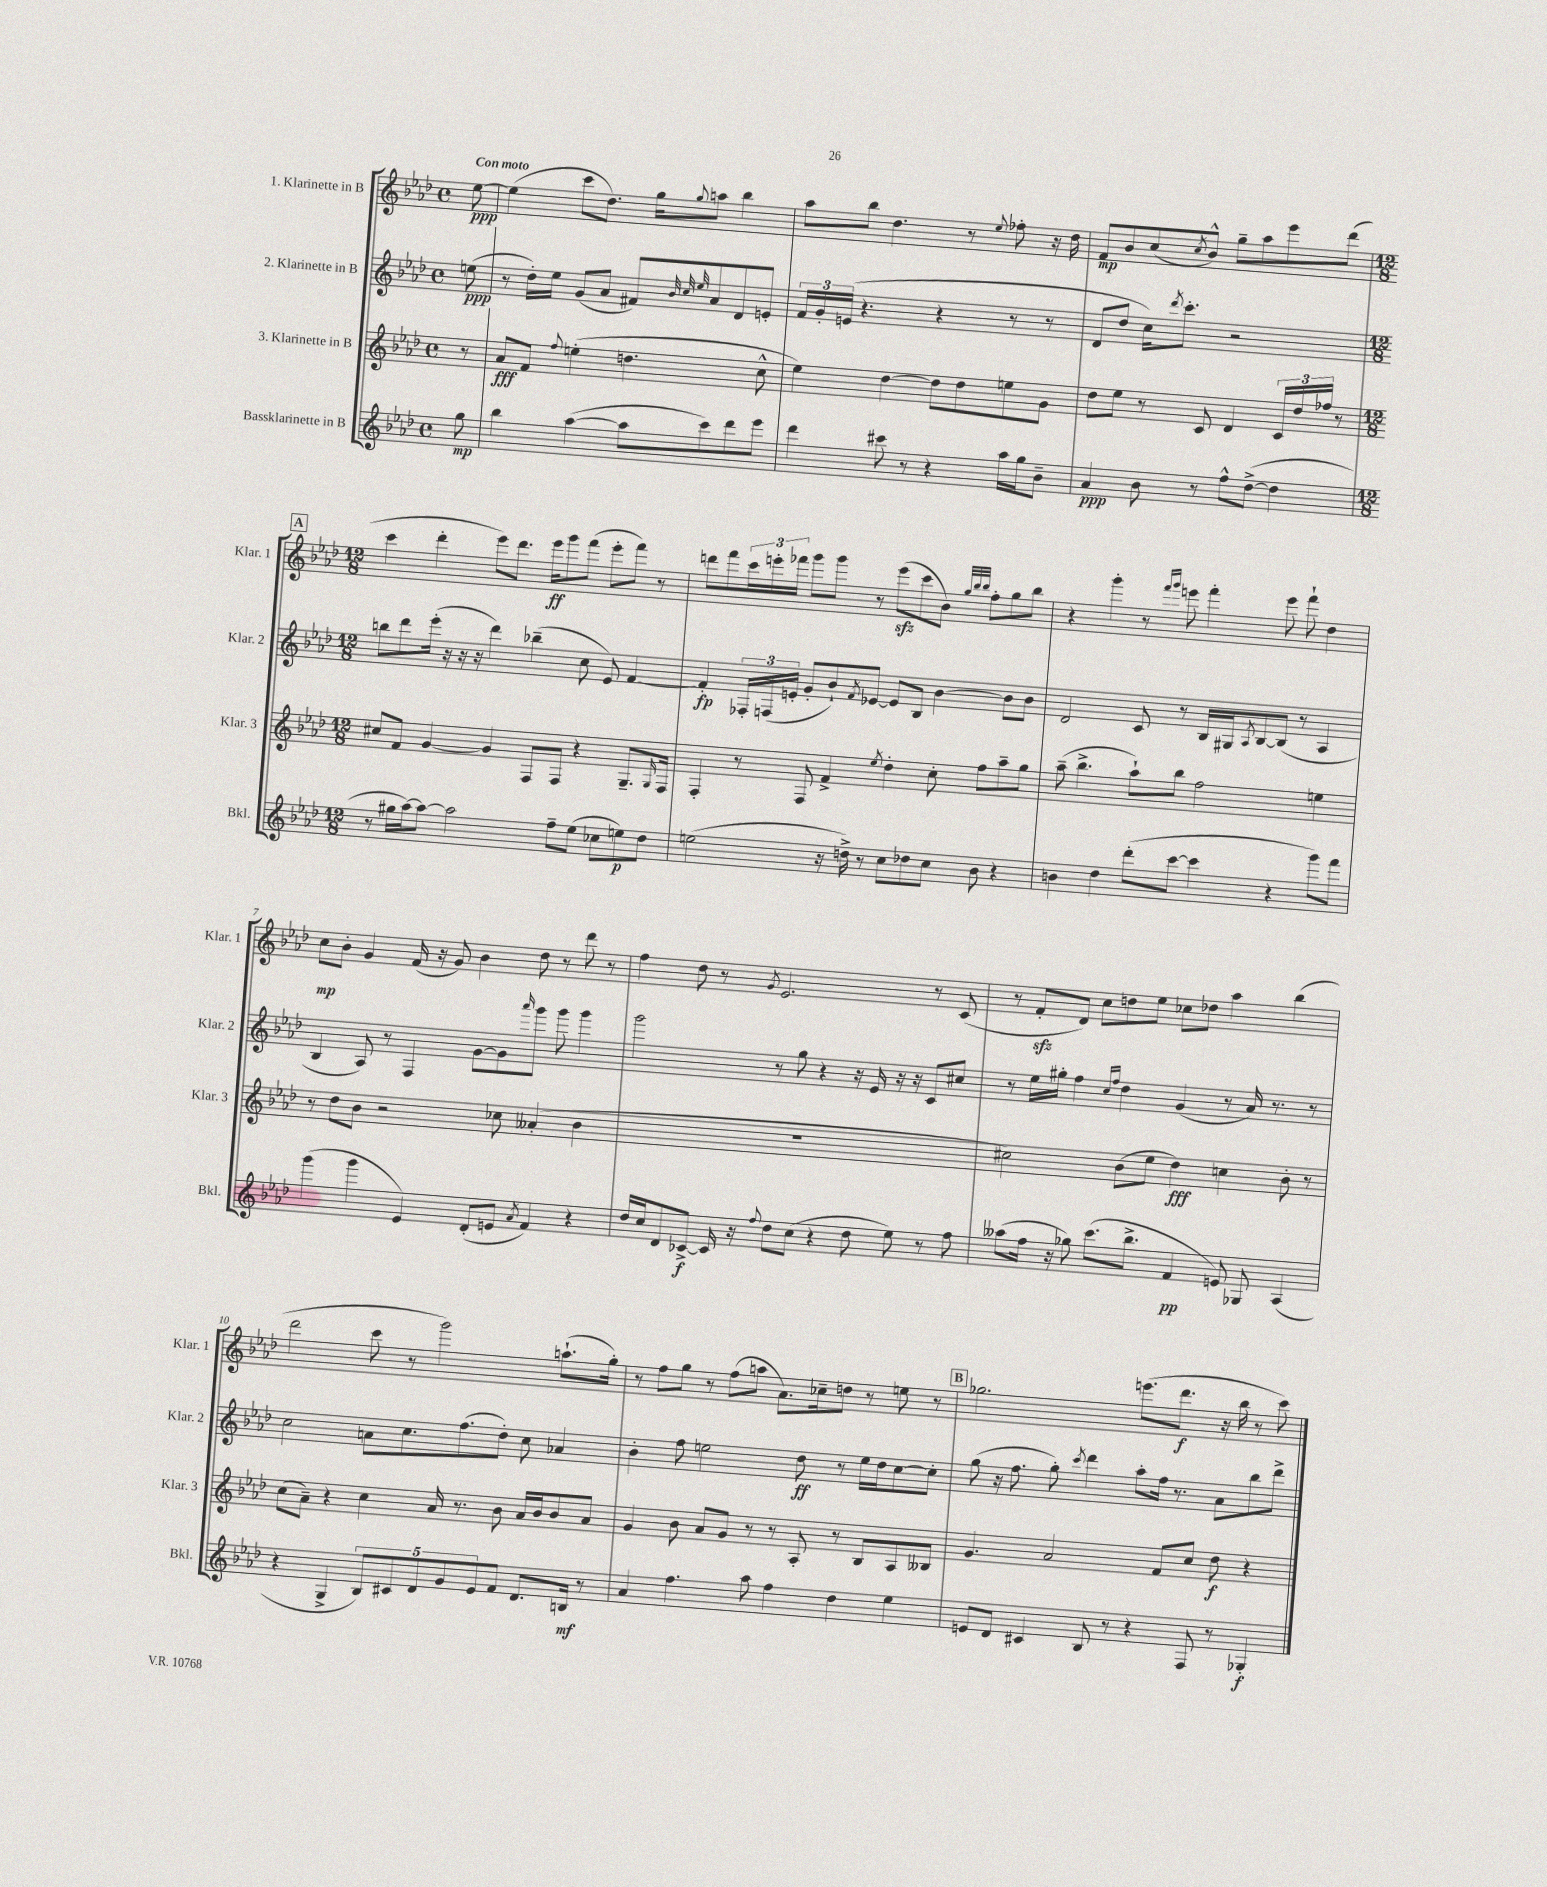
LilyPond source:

<<
\new StaffGroup <<
\new Staff = "s0" \with { instrumentName = "1. Klarinette in B" shortInstrumentName = "Klar. 1" } {
    \clef treble \key aes \major \defaultTimeSignature \time 4/4 \partial 8 \tempo "Con moto"
    ees''8~\ppp |
    ees''4( c'''8 des''8.) g''16 \appoggiatura { g''8 } a''8 bes''4 |
    aes''8 bes''8 des''4. r8 \appoggiatura { ees''8 } fes''8-. r16 des''16 |
    f'8\mp bes'8 c''8( \acciaccatura { c''8 } bes'8-^) g''8-- aes''8 ees'''8 des'''8( |
    \mark \markup { \box "A" } \numericTimeSignature \time 12/8 c'''4 des'''4-. ees'''8) des'''8. ees'''16\ff g'''8 f'''8( ees'''8-. f'''8) r8 |
    d'''8 f'''8 \tuplet 3/2 { c'''16 e'''16-. fes'''16 } g'''8 g'''8 r8 e'''8\sfz( c'''8 bes'8) \grace { g''32 bes''32 bes''32 } f''8-. g''8 bes''8 |
    r4 g'''4-. r8 \grace { f'''16 g'''16 } e'''8 f'''4-. e'''8 f'''8-! des''4 |
    c''8\mp bes'8-. g'4 f'16( r16 g'8) bes'4 des''8 r8 des'''8 r8 |
    f''4 des''8 r8 \acciaccatura { g'8 } ees'2. r8 c'8( |
    r8 f'8-.\sfz des'8) c''8 d''8 ees''8 ces''8 des''8 aes''4 bes''4( |
    des'''2 c'''8 r8 g'''2) a''8.-!( g''16-.) |
    r8 f''8 g''8 r8 f''8( a''8 aes'8.) ces''16-- d''8 r8 e''8 r8 |
    \mark \markup { \box "B" } ges''2. e'''8.( des'''8.\f r16 bes''16 r8 c'''8) \bar "|." |
}
\new Staff = "s1" \with { instrumentName = "2. Klarinette in B" shortInstrumentName = "Klar. 2" } {
    \clef treble \key aes \major \defaultTimeSignature \time 4/4 \partial 8
    e''8\ppp( |
    r8 des''16-.) ees''16 g'8( aes'8 fis'8) \grace { bes'32 c''32 ees''32 } aes'8 des'8 e'8-. |
    \tuplet 3/2 { f'16 g'16-. e'16( } r4. r4 r8 r8 |
    des'8 des''8 c''16) \acciaccatura { des'''8 } c'''8.-. r2 |
    \mark \markup { \box "A" } \numericTimeSignature \time 12/8 b''8 des'''8 ees'''16-.( r16 r16 r16 des'''4) bes''4--( c''8 ees'8) f'4~ |
    f'4-.\fp \tuplet 3/2 { fes16-. f16( e'16-. } g'8-. bes'8-!) \acciaccatura { f'8 } ees'8~ ees'8 bes8 bes'4~ bes'8 bes'8 |
    des'2 c'8 r8 bes16 gis16 \acciaccatura { aes8 } bes8~ bes8( r8 aes4 |
    bes4 aes8) r8 f4 g'8~ g'8 \grace { aes'''16 } g'''8 g'''8 g'''4 |
    g'''2 r8 g''8 r4 r16 ees'16 r16 r16 c'8 cis''8 |
    r8 ees''16 gis''16-. f''4 \grace { c''16 f''16 } des''4 g'4( r8 aes'16) r8. r8 |
    c''2 a'8 c''8. f''8.( des''8-.) c''8 aes'4 |
    bes'4-. f''8 e''2 des''8\ff r8 e''16 des''16 c''8~ c''8-. |
    \mark \markup { \box "B" } g''8( r16 f''8. g''8-.) \acciaccatura { c'''8 } des'''4 aes''8-. f''16 r8. aes'8 bes''8 des'''8-> \bar "|." |
}
\new Staff = "s2" \with { instrumentName = "3. Klarinette in B" shortInstrumentName = "Klar. 3" } {
    \clef treble \key aes \major \defaultTimeSignature \time 4/4 \partial 8
    r8 |
    aes'8\fff f'8 \appoggiatura { f''8 } e''4-.( d''4. c''8-^ |
    ees''4) des''4~ des''8 des''8 e''8 g'8 |
    des''8 ees''8 r8 c'8 des'4 \tuplet 3/2 { c'16 des''16 fes''16 } r8 |
    \mark \markup { \box "A" } \numericTimeSignature \time 12/8 cis''8 f'8 g'4~ g'4 f8 f8 r4 g8.-- \grace { g16 } f16 |
    f4-. r8 f8 f'4-> \acciaccatura { ees''8 } des''4-. c''8-. f''8 aes''8-- g''8 |
    aes''8--( bes''4.-> aes''8-!) bes''8 f''2 e''4 |
    r8 des''8 bes'8 r2 ces''8 aeses'4-.( bes'4 |
    R1. |
    cis''2) bes'8( ees''8 des''4\fff) c''4 bes'8-. r8 |
    c''8( aes'8--) r4 c''4 aes'16 r8. bes'8 aes'16 bes'16 bes'8 aes'8 |
    g'4 bes'8 aes'8 g'8 r8 r8 aes8-. r8 bes8 aes8 beses8 |
    \mark \markup { \box "B" } g'4. aes'2 f'8 c''8 des''8\f r4 \bar "|." |
}
\new Staff = "s3" \with { instrumentName = "Bassklarinette in B" shortInstrumentName = "Bkl." } {
    \clef treble \key aes \major \defaultTimeSignature \time 4/4 \partial 8
    g''8\mp |
    bes''4 aes''4~( aes''8 c'''8) des'''8 ees'''8 |
    des'''4 cis'''8 r8 r4 aes''16 g''16 bes'8-- |
    aes'4\ppp bes'8 r8 f''8-^ des''8~->( des''4 |
    \mark \markup { \box "A" } \numericTimeSignature \time 12/8 r8 gis''16 aes''16~) aes''8~ aes''2 f''8-- ees''8( ces''8 e''8\p) des''8 |
    e''2( r16 d''16->) r8 c''8 des''8 c''8 bes'8 r4 |
    b'4 des''4 des'''8-.( c'''8~ c'''4 r4 g'''8) f'''8 |
    g'''4( g'''4 ees'4) des'8-.( e'8 \acciaccatura { aes'8 } f'4) r4 |
    des''16 c''16 des'8 ces'8~->\f ces'16 r16 \appoggiatura { f''8 } des''8 c''8( r4 des''8 ees''8) r8 f''8 |
    aeses''8( f''16 r16 ges''8) c'''8.( bes''8.-> f'4\pp e'8) ges8 aes4( |
    r4 g4-> \tuplet 5/4 { bes8) cis'8 des'8 g'8 ees'8 } f'8 des'8. b16\mf r8 |
    aes'4 f''4. aes''8 f''4 des''4 ees''4 |
    \mark \markup { \box "B" } e'8 des'8 cis'4 bes8 r8 r4 f8 r8 ges4-.\f \bar "|." |
}
>>
>>
